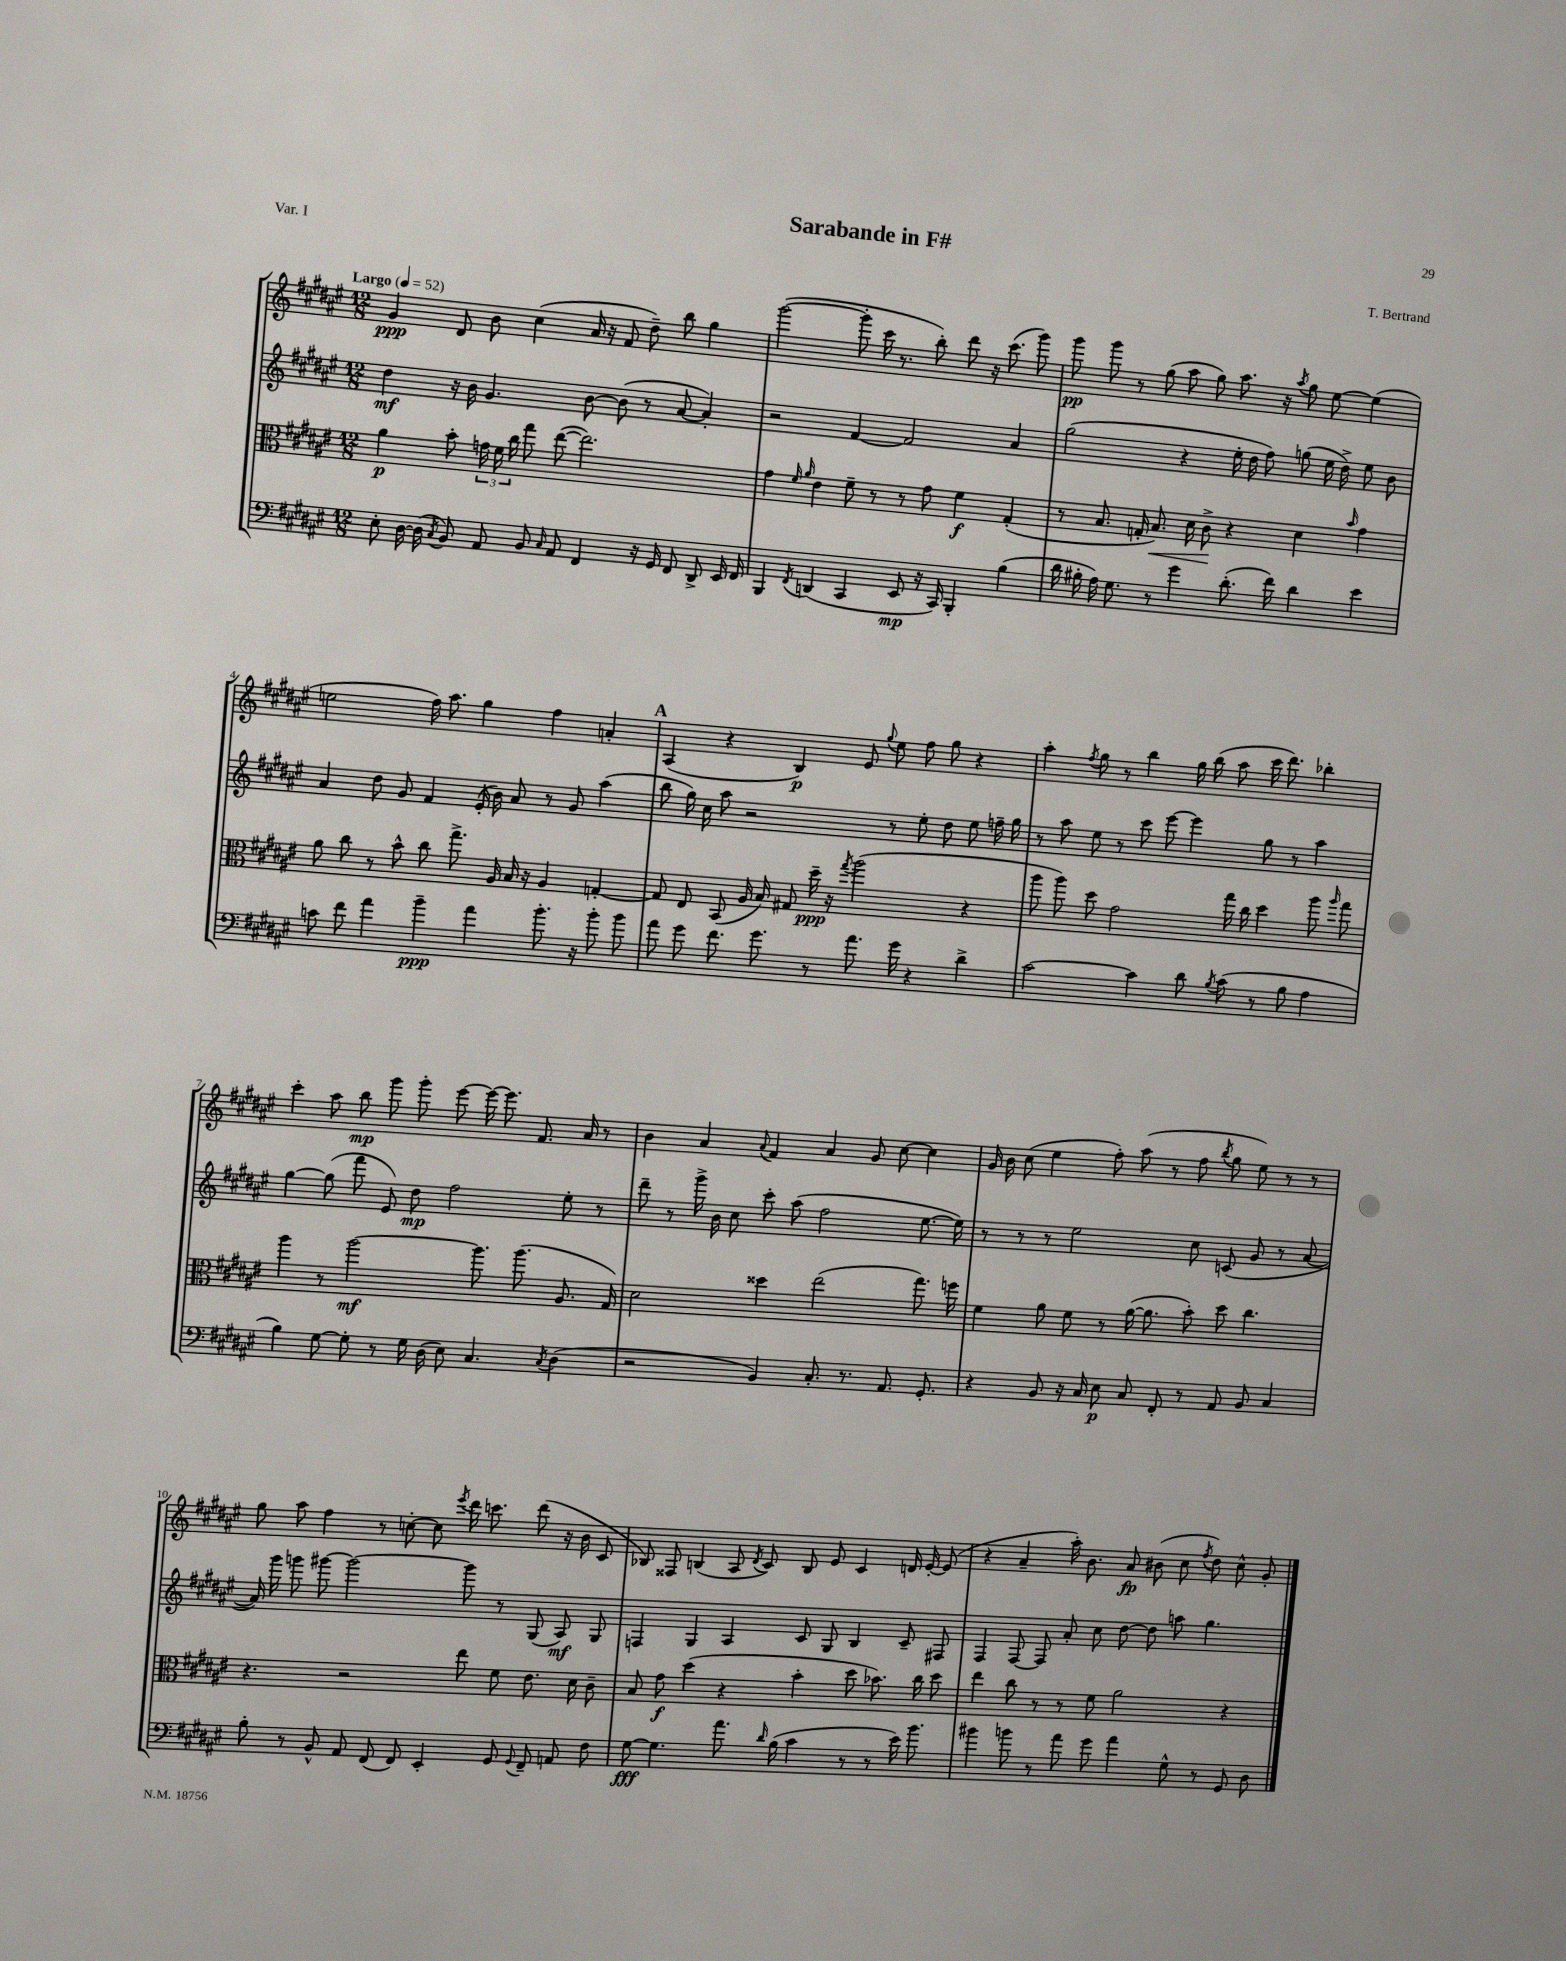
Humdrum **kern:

**kern	**kern	**kern	**kern
*staff4	*staff3	*staff2	*staff1
*clefF4	*clefC3	*clefG2	*clefG2
*k[f#c#g#d#a#e#]	*k[f#c#g#d#a#e#]	*k[f#c#g#d#a#e#]	*k[f#c#g#d#a#e#]
*M12/8	*M12/8	*M12/8	*M12/8
*MM52	*MM52	*MM52	*MM52
8E#'\	4a#\	4dd#\	4g#/
[16D#\	.	.	.
(16D#\]	.	.	.
8qC#/	.	.	.
8BB/)	8b'\	16r	8d#/
.	.	16b\	.
8AA#/	24g\	4.g#/	8b\
.	24f#\	.	.
.	24cc#\	.	.
8BB/	8gg#\	.	(4cc#\
16qqC#/	.	.	.
8AA#/	([8ee#\	.	.
4FF#/	2.ee#\])	[8b\	16a#/
.	.	.	16r
.	.	(8b\]	8f#/
16r	.	8r	8dd#~\)
16GG#/	.	.	.
8FF#/	.	[8a#/	8bb\
8DD#^/	.	4a#'/])	4gg#\
16EE#/	.	.	.
16FF#/	.	.	.
=	=	=	=
4BBB/	4g#\	2r	([2ggg#\
.	16qqf#/	.	.
8qFF#/	16qqa#/	.	.
(4DD/	4e#\	.	.
4CC#/	8f#~\	[4f#/	8ggg#'\]
.	8r	.	16ccc#\
.	.	.	8.r
8EE#/	8r	2f#/]	.
16r	8g#\	.	8bb'\)
16CC#/)	.	.	.
4BBB'/	4f#\	.	8ddd#\
.	.	.	16r
.	.	.	(8.ccc#\
(4B\	(4G#'/	4a#/	.
.	.	.	8ggg#\)
=	=	=	=
16d#\	8r	(2gg#\	8ggg#\
16B#'\	.	.	.
16A#\)	8.B/	.	8ggg#\
8.G#\	.	.	.
.	.	.	8r
.	16G'/	.	.
8r	8.B/)	.	(8gg#\
4g#\	.	4r	8aa#\
.	16d#\	.	.
.	8c#^\	.	8gg#\)
(8.d#'\	4r	16ee#'\	8.aa#\
.	.	16dd#\	.
.	.	8ff#\)	.
16f#\)	.	.	16r
.	.	.	8qaa#/
4d#\	4d#\	(8gg\	8gg#\
.	.	16ee#\	[8ee#\
.	.	16dd#^\)	.
.	16qqb/	.	.
4e#\	4g#\	8ee#\	(4ee#\]
.	.	8b\	.
=	=	=	=
8c\	8a#\	4a#/	2ee\
8f#\	8cc#\	.	.
4a#\	8r	8dd#\	.
.	8b^^\	8g#/	.
4b~\	8cc#\	4f#/	16ff#\)
.	.	.	8.aa#\
.	8.gg#^\	.	.
4a#\	.	(16e#'/	4gg#\
.	16A#/	16b\)	.
.	16B/	8a#/	.
.	16r	.	.
8.b'\	4A#/	8r	4ff#\
.	.	8g#/	.
16r	.	.	.
8b'\	[4G'/	(4aa#\	4a'/
8b\	.	.	.
=	=	=	=
8a#\	8G/]	8bb\	(4A#/
8g#\	8E#/	16gg#\)	.
.	.	16cc#\	.
8.f#\	(8BB/	8aa#\	4r
.	16A#/	2r	.
8.g#\	16B/)	.	.
.	8G#/	.	4B/)
8r	16dd#~\	.	.
.	16r	.	.
.	8qgg#/	.	.
8.a#\	(2aa#\	.	8e#/
.	.	.	8qqgg#/
.	.	8r	8ee#\
16g#\	.	.	.
4r	.	8ee#'\	8ff#\
.	.	8dd#\	8gg#\
4d#^\	4r	8ee#\	4r
.	.	16ff~\	.
.	.	16gg#\	.
=	=	=	=
[2c#\	8aa#\	8r	4aa#'\
.	8aa#\)	8aa#\	.
.	.	.	8qff#/
.	8dd#\	8ee#\	8gg#\
.	2g#\	8r	8r
4c#\]	.	8ccc#\	4bb\
.	.	[8eee#\	.
8d#\	.	4eee#\]	16gg#\
.	.	.	(16bb\
8qB/	.	.	.
(8c#\	16gg#\	.	8aa#\
.	16cc#\	.	.
8r	4dd#\	8gg#\	16ccc#\
.	.	.	8.ddd#\)
8B\	.	8r	.
4A#\	8aa#\	4aa#\	4bb-'\
.	16qqaa#/	.	.
.	8gg#\	.	.
=	=	=	=
4B\)	4aa#\	[4gg#\	4ccc#'\
[8G#\	8r	(8gg#\]	8aa#\
8G#'\]	[2aa#\	8fff#\	8bb\
8r	.	8e#/)	8ggg#\
16G#\	.	8dd#\	8ggg#'\
(16D#\	.	.	.
8E#\)	.	2ff#\	[8eee#\
4.C#/	8.aa#\]	.	16eee#\_
.	.	.	8.eee#\]
.	(8.aa#\	.	.
.	.	.	8.f#/
8qC#/	.	.	.
(4D#\	8.A#/	8ee#'\	.
.	.	.	16a#/
.	.	8r	8r
.	16G#/)	.	.
=	=	=	=
2r	2d#\	8ddd#~\	4b\
.	.	8r	.
.	.	16ggg#^\	4a#/
.	.	16b\	.
.	.	8cc#\	.
.	.	.	8qqa#/
4BB/)	4dd##\	8ccc#'\	4f#/
.	.	(8aa#\	.
8.C#'/	(2ee#\	2ff#\	4a#/
8.r	.	.	.
.	.	.	8g#/
8.AA#/	.	.	[8cc#\
.	8.gg#\)	[8.ee#\	4cc#\]
8.GG#'/	.	.	.
.	16ff\	16ee#\])	.
=	=	=	=
4r	4f#\	8r	16g#/
.	.	.	16b\
.	.	8r	(8cc#\
8BB/	8a#\	8r	4ee#\
16r	8f#\	2ee#\	.
16C#/	.	.	.
8E#\	8r	.	8ff#'\)
8C#/	([16a#\	.	(8aa#\
.	8.a#\]	.	.
8FF#'/	.	.	8r
8r	8b'\)	8cc#\	8ff#\
.	.	.	8qbb/
8AA#/	8dd#\	(8c/	8gg#\
8BB/	4.cc#\	8g#/	8ee#\)
4C#/	.	8r	8r
.	.	[8a#/	8r
=	=	=	=
8B'\	4.r	16a#/])	8gg#\
.	.	16ggg#\	.
8r	.	8ggg\	8aa#\
8BB^^/	.	[8ggg#\	4ff#\
8AA#/	2r	2ggg#\_	.
(8FF#/	.	.	8r
8FF#/)	.	.	[8cc'\
4EE#'/	.	.	8cc\]
.	.	.	8qeee#/
.	8ee#\	8ggg#\]	16ddd#\
.	.	.	8.ccc\
8GG#/	8f#\	8r	.
8qqGG#/	.	.	.
8FF#~/	8.e#\	(8G#/	(8ddd#\
8AA/	.	8A#/)	16r
.	16d#\	.	16b\
8F#\	8c#~\	8G#/	8c#/
=	=	=	=
[8G#\	8B/	4F/	8B-/)
4.G#\]	8g#\	.	8F##/
.	(4dd#\	4G#/	(4B/
8.a#\	4r	4A#/	8A#/
.	.	.	8qd#/
.	.	.	8c#/)
16qqd#/	.	.	.
(16B\	.	.	.
4c#\	4b'\	8c#/	8B/
.	.	8G#/	8e#/
8r	8dd#\	4B/	4c#/
8r	8.b-\)	.	.
16e#\)	.	8c#~/	16d/
8.b\	16cc#\	.	[16e#'/
.	8dd#\	8F#/	(8e#/]
=	=	=	=
4b#\	4ee#\	4F#/	4r
8b\	8cc#\	[8F#/	4a#~/
8r	8r	8F#/]	.
8a#\	8r	8a#'/	16aa#'\)
.	.	.	8.b\
8g#\	8f#\	8cc#\	.
4a#\	2a#\	[8dd#\	8a#/
.	.	8dd#\]	(8b#\
8G#^^\	.	8aa\	8cc#\
.	.	.	8qff#/
8r	.	4.gg#\	8dd#\)
8GG#/	4r	.	8cc#^^\
8D#\	.	.	8g#'/
==	==	==	==
*-	*-	*-	*-
